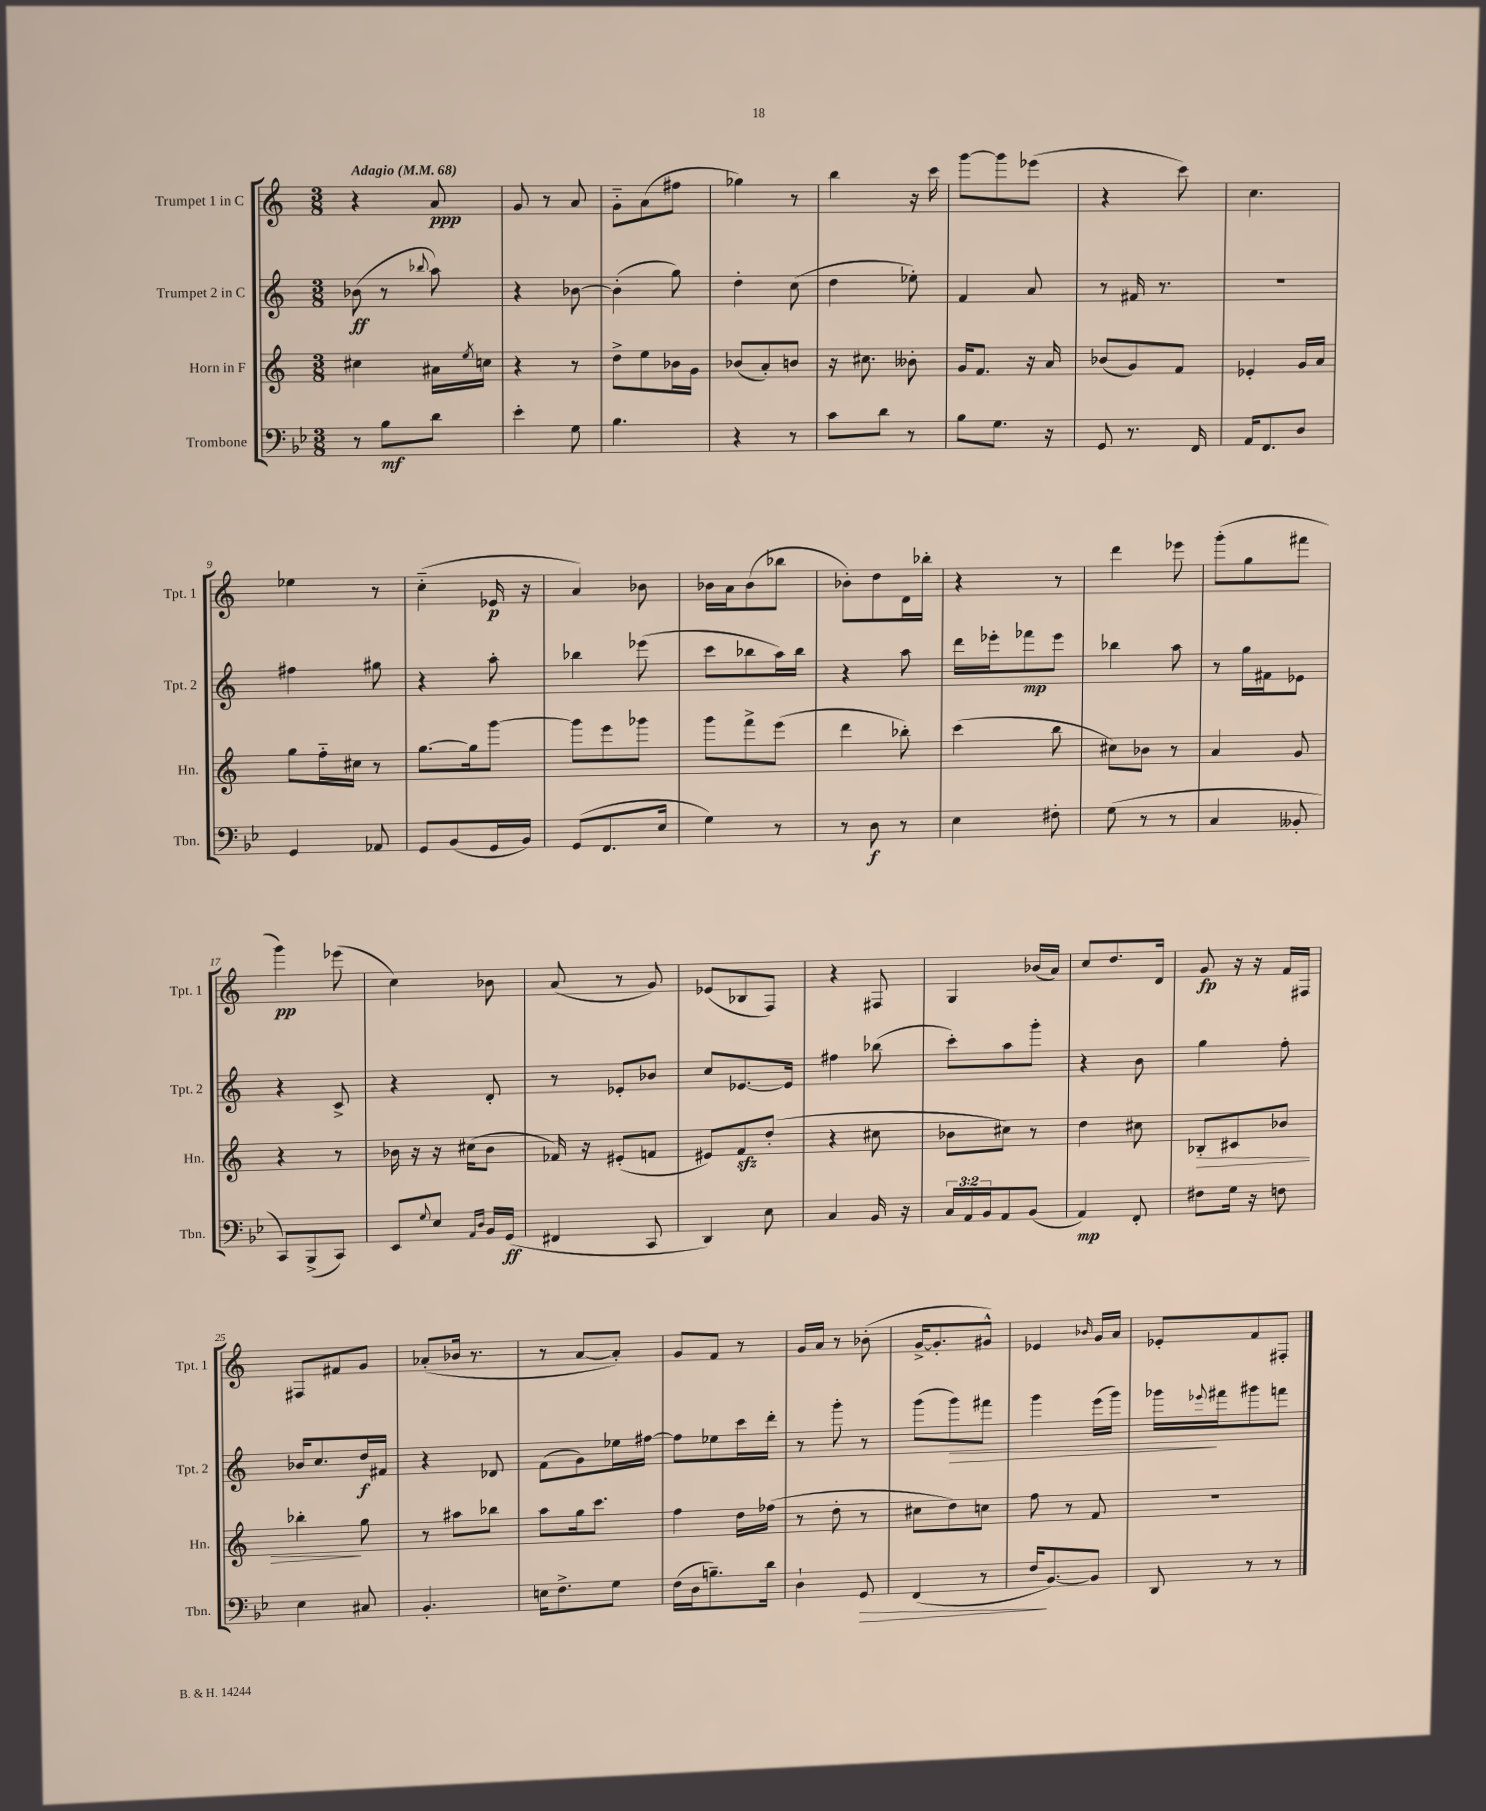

**kern	**kern	**kern	**kern
*staff4	*staff3	*staff2	*staff1
*clefF4	*clefG2	*clefG2	*clefG2
*k[b-e-]	*k[]	*k[]	*k[]
*M3/8	*M3/8	*M3/8	*M3/8
*MM68	*MM68	*MM68	*MM68
8r	4cc#	(8b-	4r
8B-	.	8r	.
.	.	8qqbb-	.
8d	16a#	8aa)	8a
.	8qee	.	.
.	16cc	.	.
=	=	=	=
4e-'	4r	4r	8g
.	.	.	8r
8G	8r	[8b-	8a
=	=	=	=
4.B-	8dd^	(4b-']	8g'~
.	8ee	.	(8a
.	16b-	8gg)	8ff#
.	16g	.	.
=	=	=	=
4r	(8b-	4dd'	4gg-)
.	8a')	.	.
8r	8b	(8cc	8r
=	=	=	=
8c	16r	4dd	4bb
.	8.cc#	.	.
8d	.	.	.
8r	8b--'	8ee-')	16r
.	.	.	16ccc
=	=	=	=
8B-	16g	4f	[8ggg
.	8.f	.	.
8.G	.	.	8ggg]
.	16r	8a	(8eee-
16r	16a	.	.
=	=	=	=
8GG	(8b-	8r	4r
8.r	8g)	16f#	.
.	.	8.r	.
.	8f	.	8ccc)
16FF	.	.	.
=	=	=	=
16AA	4e-'	4.r	4.cc
8.FF	.	.	.
8D	16g	.	.
.	16a	.	.
=	=	=	=
4GG	8gg	4ff#	4ee-
.	16ff'~	.	.
.	16cc#	.	.
8AA-	8r	8gg#	8r
=	=	=	=
8GG	[8.gg	4r	(4cc'~
(8BB-	.	.	.
.	16gg]	.	.
16GG	[8ggg	8aa'	16e-
16BB-)	.	.	16r
=	=	=	=
(8GG	8ggg]	4bb-	4a)
8.FF	8eee	.	.
.	8ggg-	(8eee-	8b-
16E-	.	.	.
=	=	=	=
4G)	8ggg	8ccc	16b-
.	.	.	16a
.	8fff^	8bb-	(8b-
8r	(8eee	16aa)	8bb-
.	.	16bb-	.
=	=	=	=
8r	4ddd	4r	8b-')
8D	.	.	8dd
8r	8bb-')	8aa	16d
.	.	.	16bb-'
=	=	=	=
4E-	(4ccc	16ddd	4r
.	.	16eee-'	.
.	.	8fff-	.
8F#'	8bb	8eee-	8r
=	=	=	=
(8G	8cc#)	4bb-	4ddd
8r	8b-	.	.
8r	8r	8aa	8eee-
=	=	=	=
4C	4a	8r	(8ggg'
.	.	16gg	8gg
.	.	16f#	.
8BB--'	8g	8e-	8fff#
=	=	=	=
8CC)	4r	4r	4ggg)
(8BBB-^	.	.	.
8CC)	8r	8c^	(8eee-
=	=	=	=
8EE-	16b-	4r	4cc)
.	16r	.	.
8qqG	.	.	.
8E-	16r	.	.
.	(16cc#	.	.
16qqAA	.	.	.
16qqD	.	.	.
16BB-	8b-	8d'	8b-
(16GG	.	.	.
=	=	=	=
4FF#	16f-)	8r	(8a
.	16r	.	.
.	(8e#'	8e-'	8r
8CC	8f	8b-	8g)
=	=	=	=
4DD)	8e#)	8cc	(8e-
.	8f	[8.e-	8B-
8E-	(8dd'	.	8F)
.	.	16e-]	.
=	=	=	=
4C	4r	4ff#	4r
16BB-	8cc#	(8bb-	8F#
16r	.	.	.
=	=	=	=
24C	8b-	8ccc')	4G
24AA	.	.	.
24BB-	.	.	.
8AA	8cc#)	8aa	.
(8BB-	8r	8ggg'	(16b-
.	.	.	16a)
=	=	=	=
4AA)	4dd	4r	8cc
.	.	.	8.dd
8FF'	8cc#	8b	.
.	.	.	16d
=	=	=	=
8F#	8B-'	4gg	8g
16G	8c#	.	16r
16r	.	.	16r
8F	8b-	8ff'	16f
.	.	.	16F#
=	=	=	=
4E-	4bb-'	16b-	8F#
.	.	8.cc	.
.	.	.	8f#
8C#	8gg	16dd	8g
.	.	16f#	.
=	=	=	=
4.BB-'	8r	4r	(8a-'
.	8aa#	.	16b-
.	.	.	8.r
.	8bb-	8d-	.
=	=	=	=
16E	8aa	(8f	8r
8.F^	.	.	.
.	16gg	8g)	[8a
.	8.ccc	.	.
8G	.	16ee-	8a'])
.	.	[16ff#	.
=	=	=	=
(16F	4ff	8ff#]	8g
16D	.	.	.
8.B~)	.	8ee-	8f
.	16dd	16ccc	8r
16d	(16ff-	16ddd'	.
=	=	=	=
4D`	8r	8r	16g
.	.	.	16a
.	8dd'	8ggg'	8r
8GG	8r	8r	(8b-'
=	=	=	=
(4FF	8cc#	(8ggg	[16g^
.	.	.	8.g']
.	8dd)	8ggg)	.
8r	8cc	8fff#	8g#^^)
=	=	=	=
16F	8ff	4ggg	4e-
[8.BB-)	.	.	.
.	8r	.	.
.	.	.	16qqb-
8BB-]	8f	(16eee	16g
.	.	16ggg)	16a
=	=	=	=
8DD	4.r	16ggg-	8e-'
.	.	8qqeee-	.
.	.	16fff#	.
8r	.	8ggg#	8f
8r	.	8fff	8F#'
==	==	==	==
*-	*-	*-	*-
